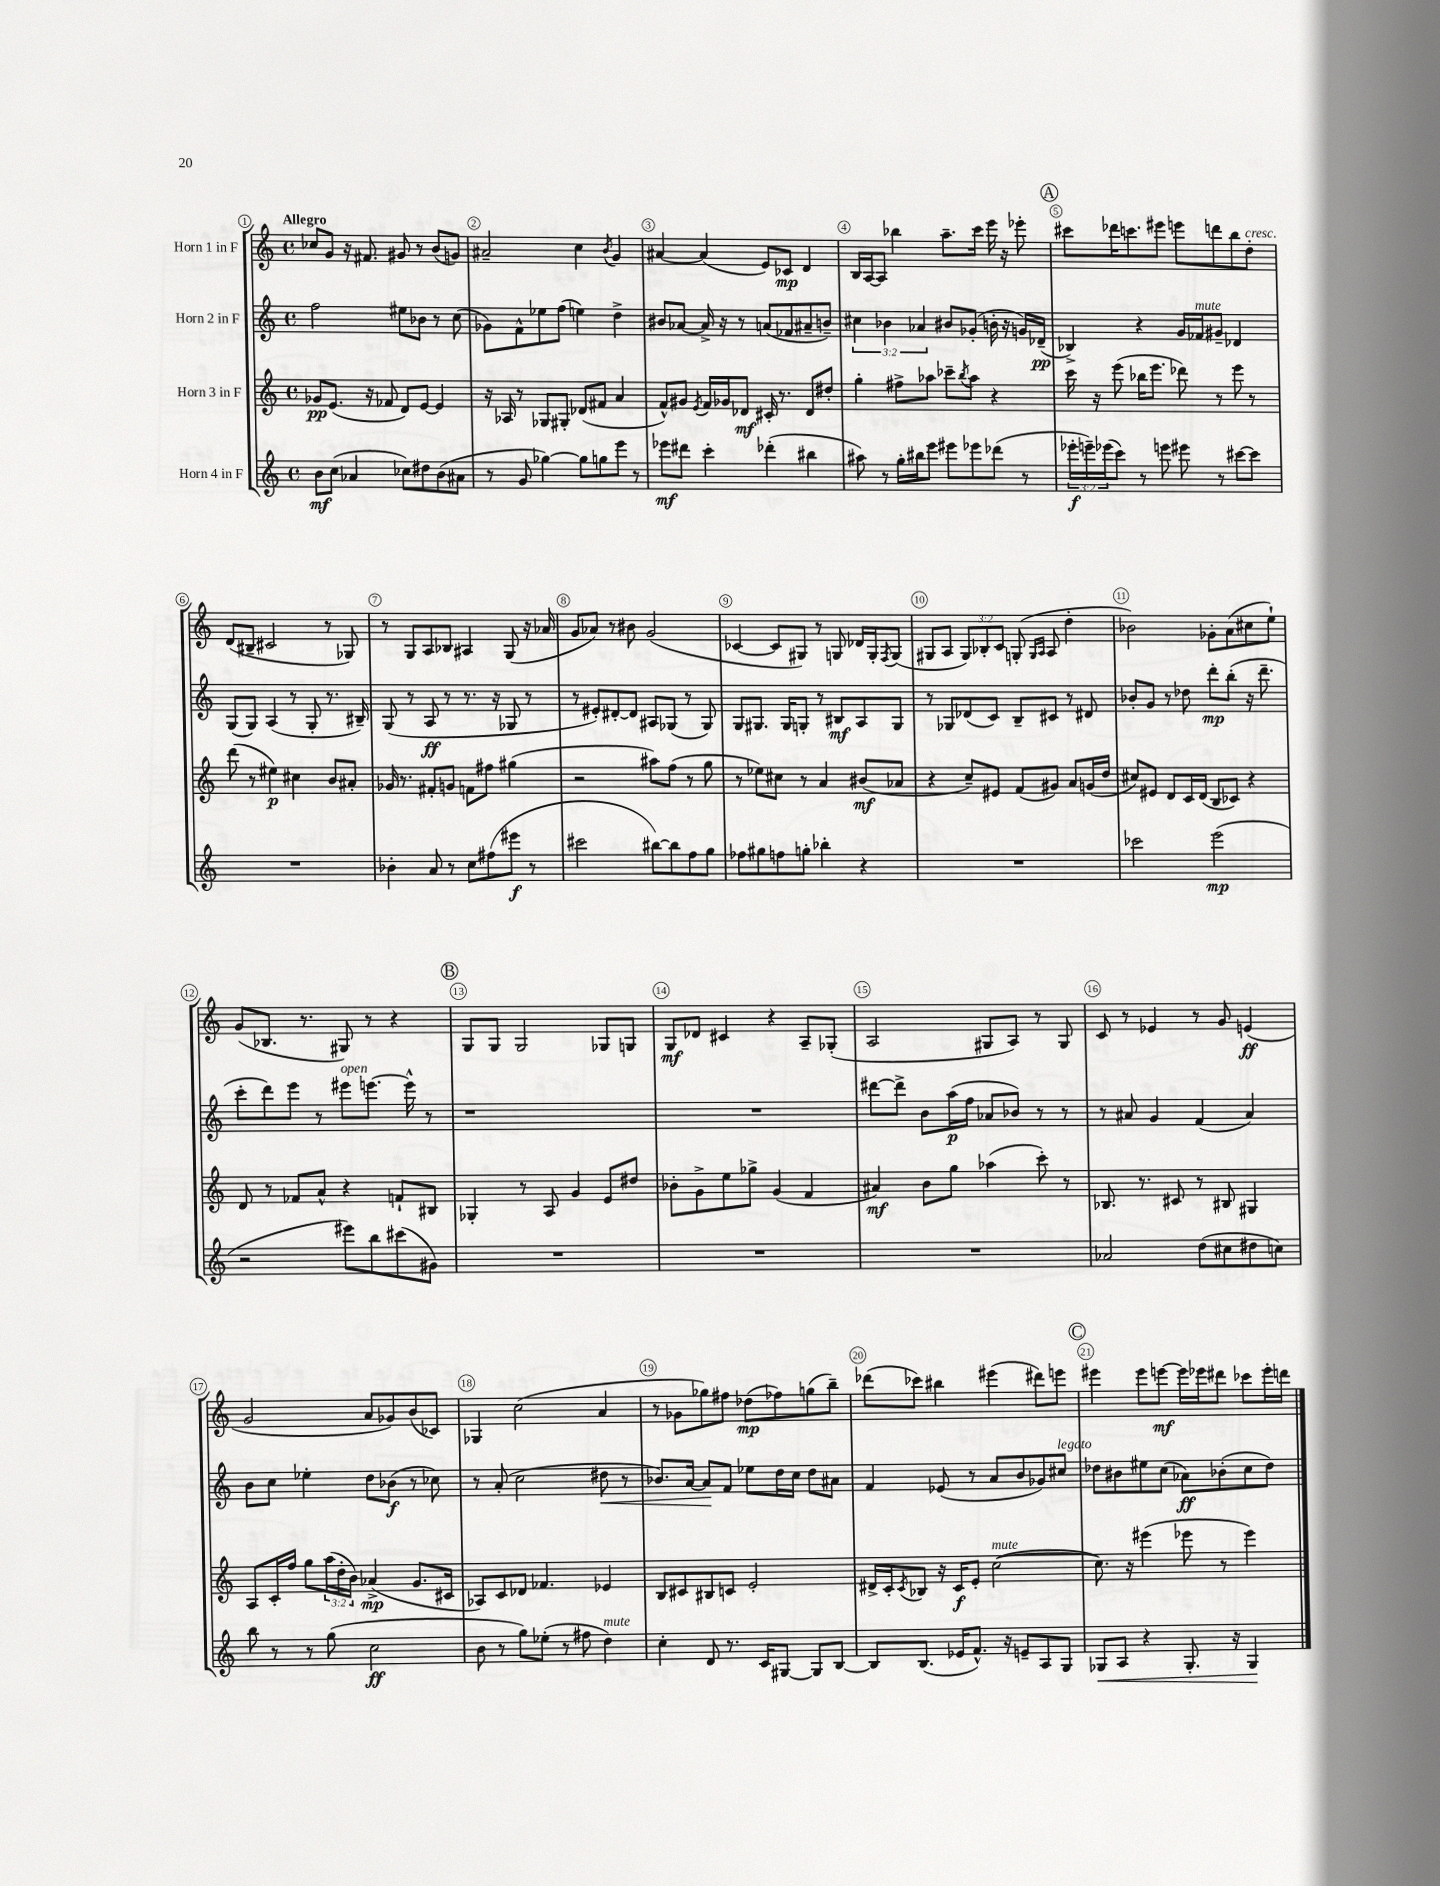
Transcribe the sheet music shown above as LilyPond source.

<<
\new StaffGroup <<
\new Staff = "s0" \with { instrumentName = "Horn 1 in F" } {
    \clef treble \key c \major \defaultTimeSignature \time 4/4 \override Staff.TupletNumber.text = #tuplet-number::calc-fraction-text \tempo "Allegro"
    ces''8 g'8 r16 fis'8. gis'8 r8 b'8( g'8) |
    ais'2-- c''4 \acciaccatura { b'8 } g'4 |
    ais'4~ ais'4( e'8) ces'8\mp d'4 |
    b16 a16~ a8 bes''4 a''8.-- c'''16 e'''16 r16 ees'''8-. |
    \mark \markup { \circle "A" } cis'''8 des'''16 c'''8. eis'''8 e'''8 d'''8 b''8 d''8-.^\markup { \italic "cresc." } |
    d'8( bis8-- cis'2 r8 ges8) |
    r8 g8 a8 bes8 ais4 g8( r16 aes'16 |
    g'8 aes'8) r8 bis'8 g'2( |
    ces'4~ ces'8 gis8) r8 g8 des'16 g16-. \acciaccatura { f8 } g8( |
    gis8 a8 \tuplet 3/2 { gis8) bes8-. c'8 } g8-.( \grace { g16 a16 } a8 d''4-. |
    bes'2) ges'8-. a'8( cis''8 e''8-!) |
    g'8( bes8. r8. gis8) r8 r4 |
    \mark \markup { \circle "B" } g8 g8 g2 ges8 g8 |
    g8\mf des'8 cis'4 r4 a8-- ges8-.( |
    a2 gis8 a8) r8 gis8 |
    c'8 r8 ees'4 r8 g'8 e'4\ff( |
    g'2 a'8 ges'8) b'8( ces'8) |
    ges4 c''2( a'4 |
    r8 ges'8 ges''8) fis''8 des''8\mp( fes''8) g''8( b''8--) |
    des'''8( ces'''8) bis''4 eis'''4( dis'''8) e'''8 |
    \mark \markup { \circle "C" } eis'''4 eis'''8 e'''8~\mf e'''16 ees'''16 dis'''8 ces'''8 ees'''16-. d'''16 \bar "|." |
}
\new Staff = "s1" \with { instrumentName = "Horn 2 in F" } {
    \clef treble \key c \major \defaultTimeSignature \time 4/4 \override Staff.TupletNumber.text = #tuplet-number::calc-fraction-text
    f''2 eis''8 bes'8 r8 c''8( |
    ges'8) f'8-^ ees''8 f''8( e''4) d''4-> |
    bis'8 aes'8~ aes'16-> r16 r8 a'8( fes'8 ais'8-- b'8--) |
    \tuplet 3/2 { cis''4 bes'4 aes'4 } bis'8 ges'8-.( b'16-. r16 g'16) des'16--\pp( |
    \mark \markup { \circle "A" } bes4->) r4 g'16 fes'16^\markup { \italic "mute" } gis'8-- des'4 |
    g8( g8) a4( r8 g8-. r8. bis16--) |
    g8( r8 a8\ff r8 r8. r16 ges8 r8 |
    r8 eis'8-.) dis'8~-. dis'8 ais8 ges8( r8 ges8) |
    g8 gis8. gis16 g8-. r8 bis8\mf a8 g8 |
    r8 ges8 des'8( c'8) b8-- cis'8 r8 dis'8 |
    bes'8-. g'8 r8 des''8 d'''8-.\mp b''8-.( r16 d'''8.-- |
    c'''8-. d'''8) e'''8 r8 eis'''8^\markup { \italic "open" } e'''8.~ e'''16-^ r8 |
    \mark \markup { \circle "B" } r1 |
    R1 |
    dis'''8~ dis'''8-> b'8 a''16\p( f''16 aes'8 bes'8) r8 r8 |
    r8 ais'8 g'4 f'4( ais'4) |
    b'8 c''8 ees''4-. d''8 bes'8\f( r8 ces''8) |
    r8 a'8-.( c''2 dis''8\< r8 |
    bes'8.) a'16~ a'8\! f'8 ees''8 d''16 c''16 d''8 ais'8 |
    f'4 ees'8( r8 a'8 b'8 ges'8) cis''8^\markup { \italic "legato" } |
    \mark \markup { \circle "C" } des''8 bis'8 eis''8 c''8( aes'8\ff) bes'8-.( c''8 des''8) \bar "|." |
}
\new Staff = "s2" \with { instrumentName = "Horn 3 in F" } {
    \clef treble \key c \major \defaultTimeSignature \time 4/4 \override Staff.TupletNumber.text = #tuplet-number::calc-fraction-text
    ges'8\pp e'8.( r16 fes'8 d'8) e'8~ e'4 |
    r16 aes16 r8 ges8 gis8-. des'8( fis'8 a'4 |
    f'8-^) gis'8 \acciaccatura { e'8 } f'16 ges'16 des'8\mf cis'16-. r8. des'8 dis''8-. |
    g''4-. fis''8-> aes''8 ces'''8-- \acciaccatura { b''8 } aes''8 r4 |
    \mark \markup { \circle "A" } c'''16 r16 e'''8( bes''16 e'''8. des'''8) r8 e'''8 r8 |
    d'''8( r8 eis''4\p) cis''4 b'8 ais'8-. |
    ges'16 r8. fis'8-. g'8 f'8 fis''8 gis''4( |
    r2 ais''8) f''8( r8 g''8 |
    r8 ees''8) cis''8 r8 a'4 bis'8\mf( aes'8 |
    r4 c''8--) eis'8 f'8( gis'8) a'8 g'16( d''16 |
    cis''8) eis'8 d'8 c'16 d'16( b8 ces'8) r4 |
    d'8 r8 fes'8 a'8-^ r4 f'8-! bis8 |
    \mark \markup { \circle "B" } ges4-. r8 a8 g'4 e'8 dis''8 |
    bes'8-. g'8-> e''8 ges''8-> g'4( f'4 |
    ais'4\mf) b'8 g''8 aes''4( c'''8-.) r8 |
    bes8. r8. cis'8 r8 bis8 gis4 |
    a8 c'16-. f''16 g''8 \tuplet 3/2 { a''16( d''16-. b'16) } aes'4->\mp( g'8. cis'16 |
    aes8) c'8 des'8 fes'4. ees'4 |
    b8 cis'8 bis8 c'8 e'2-. |
    dis'16-> c'16-. \acciaccatura { c'8 } bes8 r16 c'16\f e'8-. c''2~^\markup { \italic "mute" }( |
    \mark \markup { \circle "C" } c''8.) r16 eis'''4( ees'''8 r8 ees'''4) \bar "|." |
}
\new Staff = "s3" \with { instrumentName = "Horn 4 in F" } {
    \clef treble \key c \major \defaultTimeSignature \time 4/4 \override Staff.TupletNumber.text = #tuplet-number::calc-fraction-text
    b'8\mf c''8( aes'4 ces''8) dis''8 b'8( ais'8 |
    r8 g'8 ges''4~) ges''8 g''8 e'''8 r8 |
    ees'''8\mf dis'''8 c'''4-. des'''4-.( bis''4 |
    ais''8) r8 g''16-. bis''16 e'''8 eis'''8 ees'''8 des'''8( r8 |
    \mark \markup { \circle "A" } \tuplet 3/2 { ees'''16-.\f e'''16--) ees'''16( } c'''8) r8 e'''8 eis'''8 r8 cis'''8~ cis'''8 |
    R1 |
    bes'4-. a'8 r8 c''8 fis''8( eis'''8\f r8 |
    cis'''2 bis''8~) bis''8 f''8 g''8 |
    fes''8 gis''8 f''8 g''8-. bes''4-. r4 |
    R1 |
    ces'''2 e'''2\mp( |
    r2 eis'''8) b''8 cis'''8( gis'8) |
    \mark \markup { \circle "B" } R1 |
    R1 |
    R1 |
    aes'2 d''8( cis''8 dis''8 c''8) |
    b''8 r8 r8 g''8( c''2\ff |
    b'8 r8 g''8) ees''8-.( r8 fis''8 d''4^\markup { \italic "mute" }) |
    c''4-. d'8 r8. c'16 gis8~ gis8 b8~ |
    b8 b8.( ees'16 f'8.-^) r16 e'8-- a8 g8 |
    \mark \markup { \circle "C" } ges8\< a8 r4 ges8.-. r16 ges4\! \bar "|." |
}
>>
>>
\layout { \context { \Score \override BarNumber.break-visibility = ##(#f #t #t) barNumberVisibility = #all-bar-numbers-visible \override BarNumber.stencil = #(make-stencil-circler 0.1 0.3 ly:text-interface::print) } }
